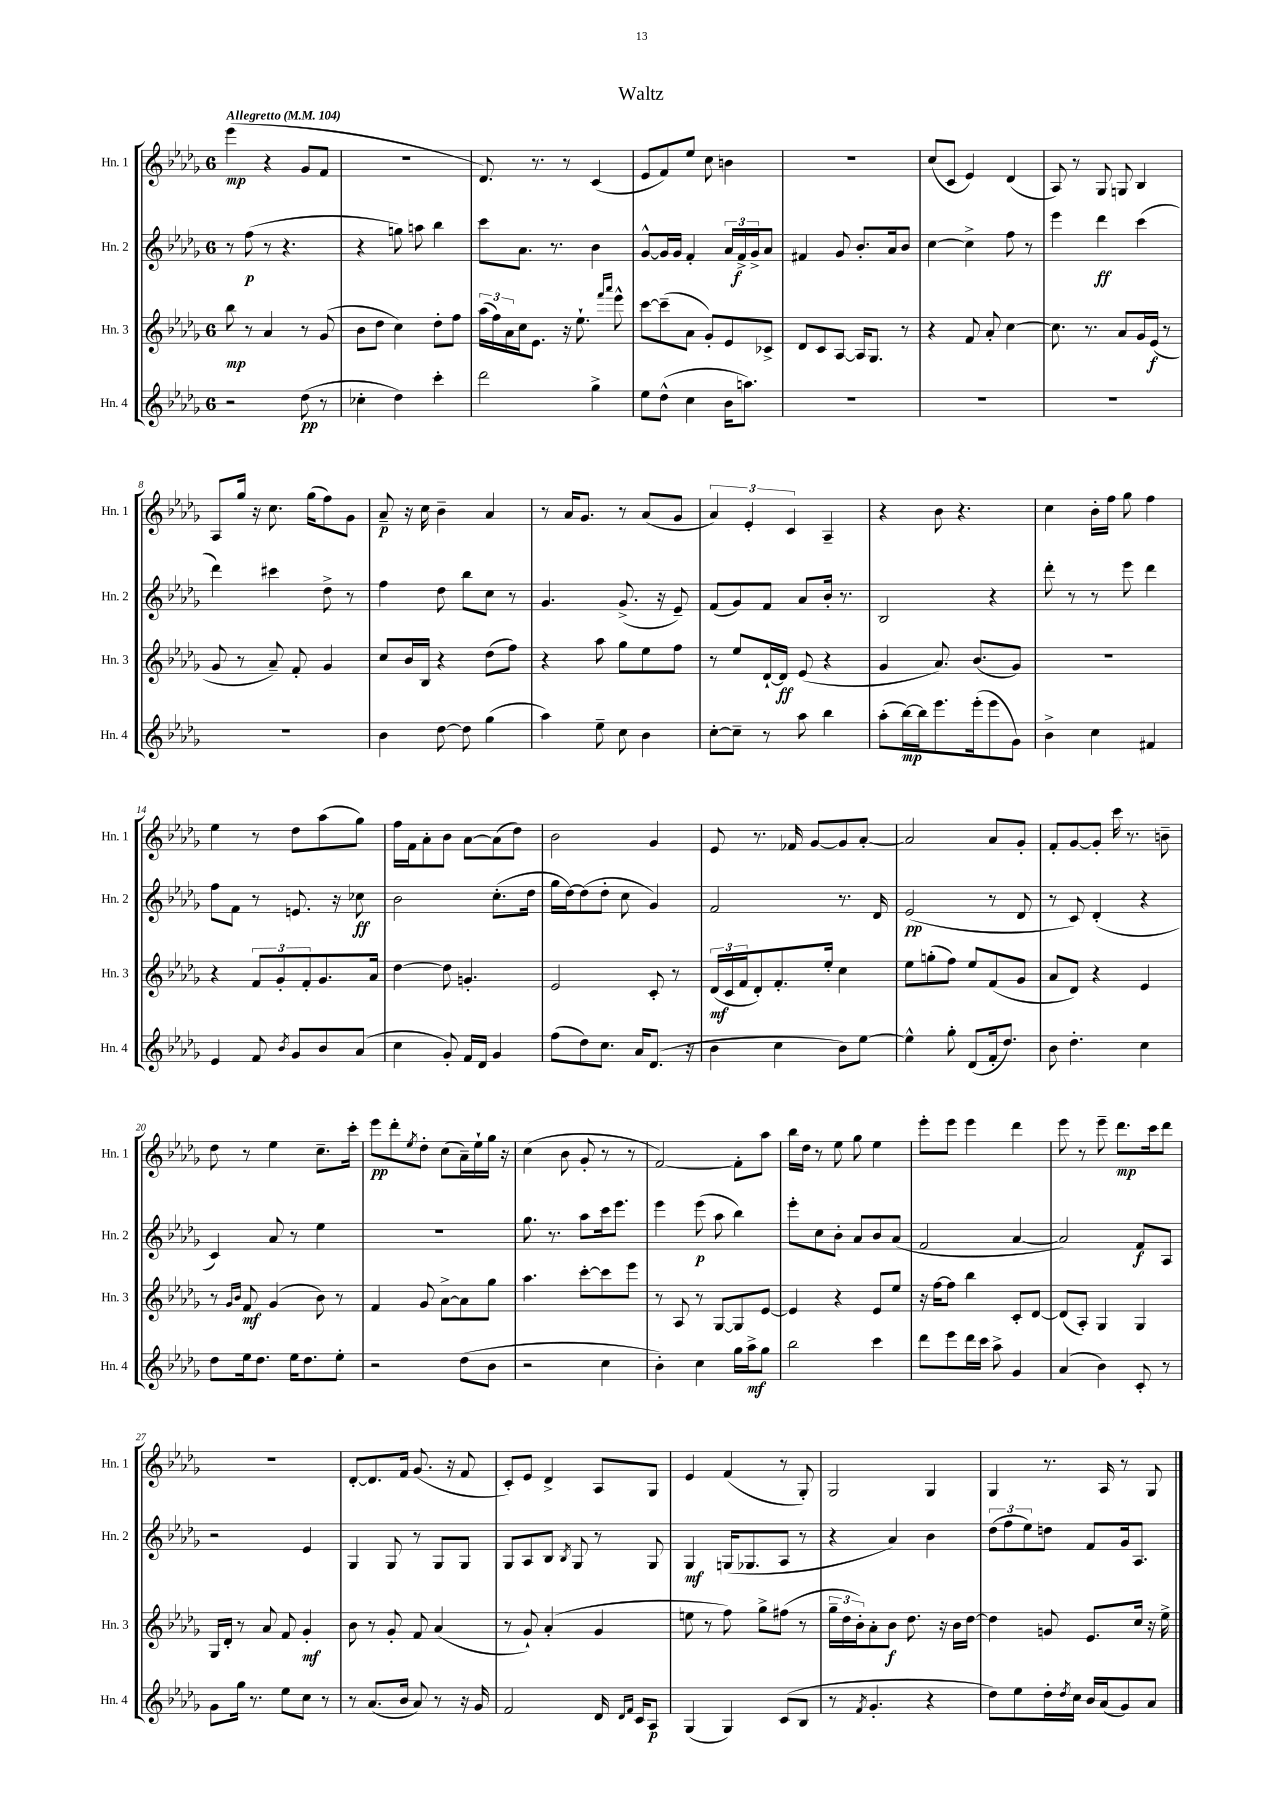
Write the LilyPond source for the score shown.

\header { title = "Waltz" }
<<
\new StaffGroup <<
\new Staff = "s0" \with { instrumentName = "Hn. 1" shortInstrumentName = "Hn. 1" } {
    \clef treble \key des \major \once \override Staff.TimeSignature.style = #'single-digit \time 6/8 \tempo "Allegretto" 4 = 104
    ees'''4\mp( r4 ges'8 f'8 |
    R2. |
    des'8.) r8. r8 c'4( |
    ees'8 f'8) ees''8 c''8 b'4 |
    R2. |
    c''8( c'8 ees'4) des'4( |
    aes8) r8 ges8 g8 bes4 |
    aes8 ges''16 r16 c''8. ges''16( f''8) ges'8 |
    aes'8--\p r16 c''16 bes'4-- aes'4 |
    r8 aes'16 ges'8. r8 aes'8( ges'8 |
    \tuplet 3/2 { aes'4) ees'4-. c'4 } aes4-- |
    r4 bes'8 r4. |
    c''4 bes'16-. f''16 ges''8 f''4 |
    ees''4 r8 des''8 aes''8( ges''8) |
    f''16 f'16 aes'8-. bes'8 aes'8~ aes'8( des''8) |
    bes'2 ges'4 |
    ees'8 r8. fes'16 ges'8~ ges'8 aes'8~-. |
    aes'2 aes'8 ges'8-. |
    f'8-. ges'8~ ges'8-. c'''16 r8. b'8-- |
    des''8 r8 ees''4 c''8.-- c'''16-. |
    ees'''8\pp des'''8-. \acciaccatura { ees''8 } des''8-. c''8( aes'16--) ees''16-! ges''16 r16 |
    c''4( bes'8 ges'8-. r8 r8 |
    f'2~) f'8-. aes''8 |
    bes''16 des''16 r8 ees''8 ges''8 ees''4 |
    ees'''8-. ees'''8 ees'''4 des'''4 |
    ees'''8 r8 ees'''8-- des'''8.\mp c'''16 des'''8 |
    R2. |
    des'8~-. des'8. f'16 ges'8.( r16 f'8 |
    c'8-.) ees'8 des'4-> aes8 ges8 |
    ees'4 f'4( r8 ges8-.) |
    ges2 ges4 |
    ges4 r8. aes16 r8 ges8 \bar "|." |
}
\new Staff = "s1" \with { instrumentName = "Hn. 2" shortInstrumentName = "Hn. 2" } {
    \clef treble \key des \major \once \override Staff.TimeSignature.style = #'single-digit \time 6/8
    r8 f''8\p( r8 r4. |
    r4 g''8) a''8 bes''4 |
    c'''8 aes'8. r8. bes'4 |
    ges'8~-^ ges'16 ges'16 f'4-. \tuplet 3/2 { aes'16 f'16->\f ges'16-> } aes'8 |
    fis'4 ges'8 bes'8.-. aes'16 bes'8 |
    c''4~ c''4-> f''8 r8 |
    ees'''4 des'''4\ff c'''4( |
    des'''4) cis'''4 des''8-> r8 |
    f''4 des''8 bes''8 c''8 r8 |
    ges'4. ges'8.->( r16 ees'8--) |
    f'8( ges'8) f'8 aes'8 bes'16-. r8. |
    bes2 r4 |
    des'''8-. r8 r8 ees'''8 des'''4 |
    f''8 f'8 r8 e'8. r16 ces''8\ff |
    bes'2 c''8.-.( des''16 |
    ges''16 des''16~) des''8( des''8-. c''8 ges'4) |
    f'2 r8. des'16 |
    ees'2\pp( r8 des'8 |
    r8 c'8) des'4-.( r4 |
    c'4) aes'8 r8 ees''4 |
    R2. |
    ges''8. r8. aes''8 c'''16 ees'''8. |
    ees'''4 ees'''8\p( aes''8 bes''4) |
    ees'''8-. c''8 bes'8-. aes'8 bes'8 aes'8( |
    f'2 aes'4~ |
    aes'2) f'8\f aes8 |
    r2 ees'4 |
    ges4 ges8 r8 ges8 ges8 |
    ges8 aes8 bes8 \acciaccatura { bes8 } ges8 r8 ges8 |
    ges4\mf g16( ges8. aes8 r8 |
    r4 aes'4) bes'4 |
    \tuplet 3/2 { des''8( f''8 ees''8) } d''8 f'8 ges'16 aes8. \bar "|." |
}
\new Staff = "s2" \with { instrumentName = "Hn. 3" shortInstrumentName = "Hn. 3" } {
    \clef treble \key des \major \once \override Staff.TimeSignature.style = #'single-digit \time 6/8
    bes''8\mp r8 aes'4 r8 ges'8( |
    bes'8 des''8 c''4) des''8-. f''8 |
    \tuplet 3/2 { aes''16( f''16) aes'16 } c''16 ees'8. r16 ees''8.-! \grace { f'''16 aes'''16 } ees'''8-^ |
    c'''8~ c'''8--( aes'8 ges'8-.) ees'8 ces'8-> |
    des'8 c'8 aes8~ aes16 ges8. r8 |
    r4 f'8 aes'8-. c''4~ |
    c''8. r8. aes'8 ges'16 ees'16\f( r8 |
    ges'8 r8 aes'8--) f'8-. ges'4 |
    c''8 bes'16 bes16 r4 des''8( f''8) |
    r4 aes''8 ges''8 ees''8 f''8 |
    r8 ees''8 des'16~-! des'16\ff ees'8( r4 |
    ges'4 aes'8.) bes'8.( ges'8) |
    R2. |
    r4 \tuplet 3/2 { f'8 ges'8-. f'8-. } ges'8. aes'16 |
    des''4~ des''8 g'4.-. |
    ees'2 c'8-. r8 |
    \tuplet 3/2 { des'16\mf( c'16 f'16 } des'8-.) f'8.-. ees''16-. c''4 |
    ees''8 g''8-.( f''8) ees''8 f'8( ges'8 |
    aes'8 des'8) r4 ees'4 |
    r8 \grace { ges'16 bes'16 } f'8\mf ges'4( bes'8) r8 |
    f'4 ges'8 aes'8~-> aes'8 ges''8 |
    aes''4. c'''8~-. c'''8 ees'''8 |
    r8 aes8 r8 ges8~ ges8 ees'8~ |
    ees'4 r4 ees'8 ees''8 |
    r16 f''16~ f''8 bes''4 c'8-. des'8~ |
    des'8( aes8-.) ges4 ges4 |
    ges16 des'16-. r8 aes'8 f'8 ges'4-.\mf |
    bes'8 r8 ges'8-. f'8 aes'4( |
    r8 ges'8-!) aes'4-.( ges'4 |
    e''8 r8 f''8) ges''8-> fis''8( r8 |
    \tuplet 3/2 { ges''16-- des''16 bes'16-.) } aes'8-. bes'8\f des''8. r16 bes'16 des''16~ |
    des''4 g'8 ees'8. c''16 r16 ees''16-> \bar "|." |
}
\new Staff = "s3" \with { instrumentName = "Hn. 4" shortInstrumentName = "Hn. 4" } {
    \clef treble \key des \major \once \override Staff.TimeSignature.style = #'single-digit \time 6/8
    r2 des''8\pp( r8 |
    ces''4-. des''4) c'''4-. |
    des'''2 ges''4-> |
    ees''8 des''8-^( c''4 bes'16 a''8.) |
    R2. |
    R2. |
    R2. |
    R2. |
    bes'4 des''8~ des''8 ges''4( |
    aes''4) ees''8-- c''8 bes'4 |
    c''8~-. c''8-- r8 aes''8 bes''4 |
    aes''8-.( bes''16~\mp) bes''16 ees'''8. ees'''16-.( ees'''8 ges'8) |
    bes'4-> c''4 fis'4 |
    ees'4 f'8 \acciaccatura { bes'8 } ges'8 bes'8 aes'8( |
    c''4 ges'8-.) f'16 des'16 ges'4 |
    f''8( des''8) c''8. aes'16 des'8.( r16 |
    bes'4 c''4 bes'8) ees''8~ |
    ees''4-^ ges''8-. des'8( f'16-. des''8.) |
    bes'8 des''4.-. c''4 |
    des''8 ees''16 des''8. ees''16 des''8. ees''8-. |
    r2 des''8( bes'8 |
    r2 c''4 |
    bes'4-.) c''4 ges''16 aes''16->\mf ges''8 |
    bes''2 c'''4 |
    des'''8 ees'''8 des'''16 c'''16 aes''8-> ges'4 |
    aes'4( bes'4) c'8-. r8 |
    ges'8 ges''16 r8. ees''8 c''8 r8 |
    r8 aes'8.( bes'16 aes'8) r8 r16 ges'16 |
    f'2 des'16 \grace { des'16 f'16 } c'16 aes8\p |
    ges4( ges4) c'8( bes8 |
    r8 \acciaccatura { f'8 } ges'4.-. r4 |
    des''8) ees''8 des''16-. \acciaccatura { des''8 } c''16 bes'16 aes'16( ges'8) aes'8 \bar "|." |
}
>>
>>
